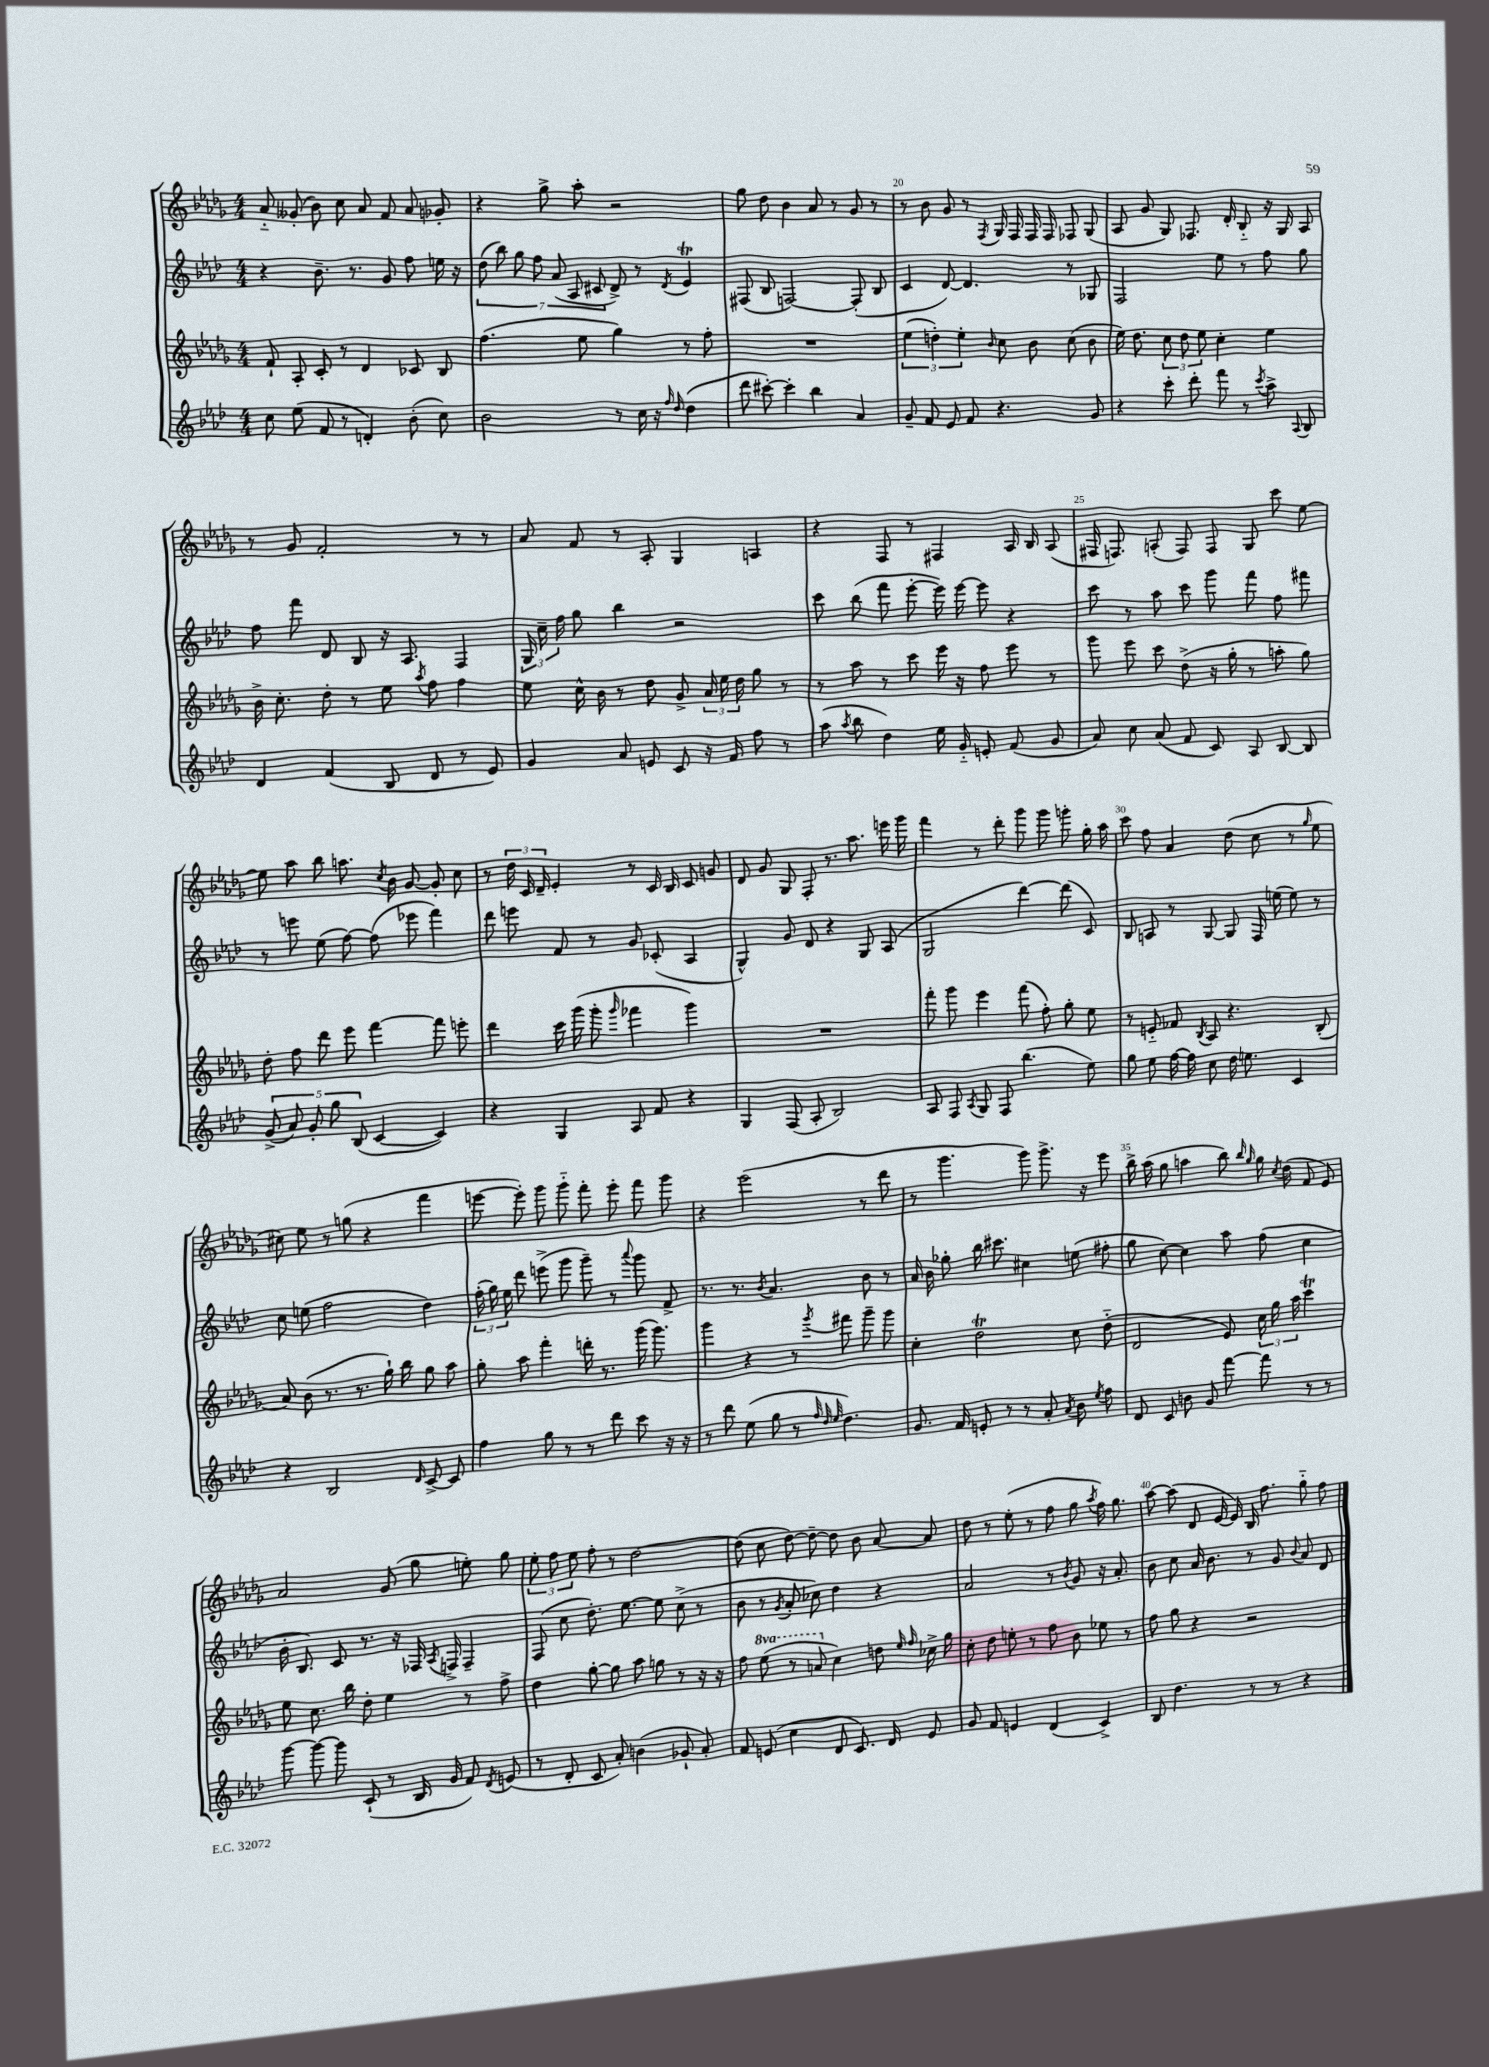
<<
\new StaffGroup <<
\new Staff = "s0" {
    \clef treble \key des \major \numericTimeSignature \time 4/4
    \autoBeamOff aes'8-_ geses'8-.( bes'8) c''8 aes'8 f'8 aes'8 ges'8-. |
    r4 ges''8-> aes''8-. r2 |
    ges''8 des''8 bes'4 aes'8 r8 ges'8 r8 |
    r8 bes'8 ges'8 r8 \acciaccatura { f8 } ges16 f16 f16 f16 fes8 ges8( |
    aes8 ges'8 ges8) fes8. des'16-. bes8-_ r16 ges16 aes8 |
    r8 ges'8 f'2-. r8 r8 |
    aes'8 f'8 r8 aes8-. ges4 a4 |
    r4 f8 r8 fis4 aes16 bes16 aes8( |
    fis16 f8.) a8-.( f8) f8 ges8 c'''8 ees''8~ |
    ees''8 aes''8 bes''8 a''8. \acciaccatura { c''8 } bes'16 ges'8~ ges'8-. c''8 |
    r8 \tuplet 3/2 { des''16 c'16 des'16-- } ees'4-. r8 c'16 bes16 c'8 g'8 |
    des'8 ges'8 ges8 f8-. r8. aes''8. e'''16 ges'''16 |
    f'''4 r8 des'''8-. ges'''8 ges'''8 g'''8-. ges''16-. aes''16 |
    c'''8 f''8 aes'4 des''8( c''8 r8 \grace { ges''16 } ees''8 |
    cis''8) ees''8 r8 g''8( r4 f'''4 |
    e'''8~ e'''8-.) ges'''8 ges'''8-_ f'''8-. e'''8-. f'''8 ges'''8 |
    r4 ees'''2( r8 des'''8 |
    r8 ges'''4. ges'''8) ges'''8.-> r16 ees'''8 |
    bes''16-> aes''16( ges''8 a''4 bes''8) \grace { bes''16 ges''16 } ges''16 \acciaccatura { c''8 } des''16( f'8 ees'8) |
    aes'2 ges'8( ges''8 e''8-.) ges''8 |
    \tuplet 3/2 { ees''8-. f''8 ees''8 } f''8-. r8 des''2~ |
    des''8( c''8 des''8~) des''8~-- des''8 bes'8 aes'8~ aes'8 |
    des''8 r8 ees''8-.( r8 f''8 ges''8 \acciaccatura { aes''8 } f''16) ges''8. |
    aes''8~ aes''8( des'8 ees'16~ ees'16) bes16 f''8. ges''8-_ f''8 \bar "|." |
}
\new Staff = "s1" {
    \clef treble \key aes \major \numericTimeSignature \time 4/4
    \autoBeamOff r4 bes'8.-- r8. g'8 f''8 e''16 r16 |
    \tuplet 7/4 { des''8( bes''8) g''8 f''8 aes'8( aes8 cis'8 } des'8->) r8 \acciaccatura { des'8 } ees'4\trill |
    fis8( bes8 f2~) f8-.( bes8 |
    c'4 des'8~) des'4. r8 ges8 |
    f2 ees''8 r8 f''8 g''8 |
    f''8 f'''8 des'8 bes8 r16 aes8. f4 |
    \tuplet 3/2 { g16 c''16-- f''16 } g''8 bes''4 r2 |
    c'''8 bes''8( f'''8 ees'''8~-. ees'''16) ees'''16~ ees'''8 r4 |
    c'''8 r8 aes''8 c'''8 g'''8 f'''8 f''8 fis'''8 |
    r8 e'''8 ees''8( f''8~) f''8( ees'''8 f'''4) |
    des'''8 e'''8 f'8 r8 g'8 ces'8-.( aes4 |
    g4-^) g'8 des'8 r4 g8 aes8( |
    g2 des'''4~) des'''8( c'8) |
    bes8 a8 r8 g8~ g8 f16 e''16( e''8) r8 |
    c''8 e''8( f''2 des''4) |
    \tuplet 3/2 { f''16-.( g''16) ees''16 } des'''8 e'''8->( g'''8 g'''8--) r8 \appoggiatura { aes'''8 } g'''8 f'8-> |
    r8. r8. \acciaccatura { bes'8 } aes'4. bes'8 r8 |
    aes'16 bes'16 ges''8-. bes''16 cis'''8. cis''4 e''8( fis''8-. |
    g''8 c''8~) c''4 aes''8 f''8( c''4 |
    bes'16-. bes8.) c'8 r8. r16 fes16 \acciaccatura { aes8 } f16-> f4-- |
    f8( c''8 des''8.-.) ees''8.~ ees''8 c''8->( r8 |
    bes'8 r8 \acciaccatura { g'8 } aes'8-. ces''8) des''4 r4 |
    aes'2 r8 \acciaccatura { bes'8 } g'8 r16 aes'8.-. |
    bes'8 c''8 aes'16 bes'8. r8 g'8 \appoggiatura { bes'8 } aes'8 des'8 \bar "|." |
}
\new Staff = "s2" {
    \clef treble \key des \major \numericTimeSignature \time 4/4 \set Staff.ottavationMarkups = #ottavation-simple-ordinals
    \autoBeamOff f'8-! aes8-. c'8-. r8 des'4 ces'8 bes8 |
    f''4.( ees''8 ges''4) r8 f''8-. |
    R1 |
    \tuplet 3/2 { ees''4( d''4-.) ees''4-. } \grace { bes'16 } c''8 bes'8 c''8( bes'8 |
    ees''16) des''8. \tuplet 3/2 { c''8 des''8 ees''8 } c''4-. ees''4 |
    bes'16-> c''8.-. des''8-. r8 ees''8 \acciaccatura { aes''8 } f''8 f''4 |
    ees''8 c''16-^ bes'16 r8 des''8 ges'8-> \tuplet 3/2 { aes'16 ees''16 des''16 } ges''8 r8 |
    r8 aes''8 r8 c'''8 ees'''16 r16 f''8 ees'''8 r8 |
    ges'''8 ees'''8 c'''8 des''8->( r16 ges''16-. r8 a''8-. ges''8) |
    des''8-. f''8 des'''8 ees'''8 f'''4~ f'''8 e'''8-. |
    des'''4 c'''16 ges'''16( ges'''8-. \grace { ges'''16 } fes'''4 ges'''4) |
    R1 |
    f'''8-. ges'''8 ees'''4 f'''8( f''8-.) ges''8-. ees''8 |
    r8 e'8-_ fes'8 \acciaccatura { bes8 } aes8 r4. bes8-.( |
    aes'8) bes'8( r8. r8. ges''16-!) bes''16 ges''8 aes''8 |
    ges''8-. aes''8 f'''4-. d'''16-. r8. ges'''16( ges'''8.) |
    ges'''4 r4 r8 \acciaccatura { ges'''8 } fis'''8 ges'''8-- ges'''8 |
    c''4-. des''2\trill c''8 des''8-_( |
    des'2 ees'8) \tuplet 3/2 { c''16 ges''16 aes''16 } c'''4\trill |
    ees''8 c''8. bes''16 des''8-. ees''4 r8 f''8-> |
    des''4 ges''8~-. ges''8 aes''8 g''8 r8 r16 r16 |
    f''8 \ottava #1 ees'''8( r8 a''8 \ottava #0 c''4) d''8 \grace { ees''16 f''16 } ces''16-> ges''16 |
    c''8-. des''8 e''8-. r8 f''8 bes'8 ees''8 r8 |
    f''8 ges''8 r4 r2 \bar "|." |
}
\new Staff = "s3" {
    \clef treble \key aes \major \numericTimeSignature \time 4/4
    \autoBeamOff c''8 ees''8( f'8 r8 d'4-.) bes'8-.( c''8) |
    bes'2 r8 c''16 r16 \grace { f''16 des''16 } des''4( |
    des'''8 cis'''8~-.) cis'''4-. bes''4 aes'4 |
    g'8-- f'8 ees'8 f'8 r4. g'8 |
    r4 c'''8-. des'''8-. f'''8 r8 \acciaccatura { c'''8 } aes''8-> \appoggiatura { aes8 } bes8 |
    des'4 f'4( bes8 des'8 r8 ees'8) |
    g'4 aes'8 e'8 c'8 r16 f'16 f''8 r8 |
    aes''8( \acciaccatura { aes''8 } bes''8 des''4) ees''16 g'16-_ e'8-. f'8( g'8 |
    aes'8) c''8 aes'8( f'8 c'8) aes8 bes8~ bes8 |
    \tuplet 5/4 { g'8->( aes'8) g'8-. g''8 bes8( } c'4~ c'4) |
    r4 g4 aes8 f'8 r4 |
    g4 f8( aes8-. bes2) |
    aes8 f8 \acciaccatura { aes8 } g8 f8 bes''4.( ees''8) |
    g''8 ees''8 f''16~ f''16 c''8 des''16 e''8. c'4 |
    r4 bes2 \grace { des'16 } c'8~-> c'8 |
    f''4 g''8 r8 r8 des'''8 c'''8 r16 r16 |
    r8 des'''8 ees''8( g''8 r8 \grace { f''32 des''32 ees''32 } des''4.) |
    g'8. f'16 e'8-. r8 r8 aes'8-. \acciaccatura { aes'8 } bes'8 \acciaccatura { ees''8 } f''8 |
    des'8 c'8 b'8 g'8 f'''8~ f'''8 r8 r8 |
    g'''8~ g'''8~ g'''8 c'8-!( r8 bes16 g'16 f'8) \acciaccatura { des'8 } e'8( |
    r8 des'8-. c'8 aes'8-.) b'4( ges'8-! aes'8-.) |
    f'8 e'8( c''4 des'8 c'8.) des'16 e'8 |
    g'8 f'8 e'4 des'4( c'4->) |
    bes8 des''4. r8 r8 r4 \bar "|." |
}
>>
>>
\layout { \context { \Score currentBarNumber = #17 \override BarNumber.break-visibility = ##(#f #t #t) barNumberVisibility = #(every-nth-bar-number-visible 5) } }
